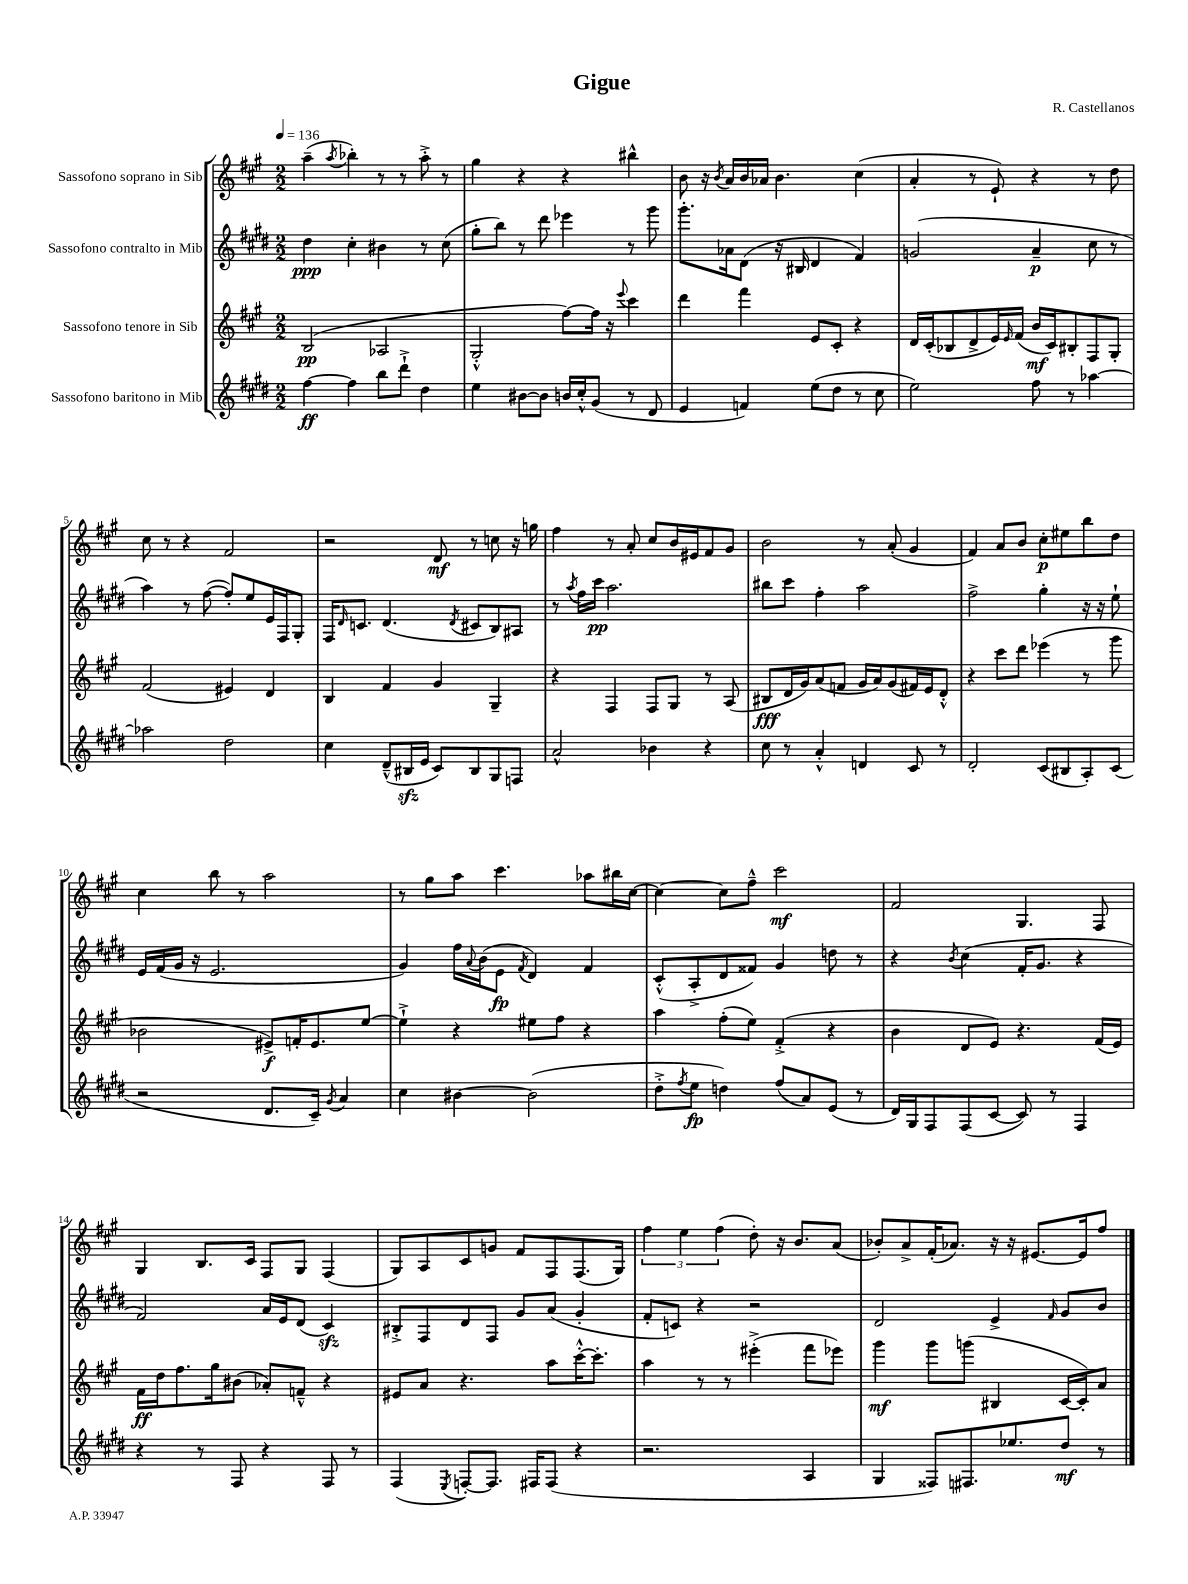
\header { title = "Gigue" composer = "R. Castellanos" }
<<
\new StaffGroup <<
\new Staff = "s0" \with { instrumentName = "Sassofono soprano in Sib" } {
    \clef treble \key a \major \numericTimeSignature \time 2/2 \tempo 4 = 136
    a''4--( \acciaccatura { a''8 } bes''4-.) r8 r8 a''8-.-> r8 |
    gis''4 r4 r4 bis''4-^ |
    b'8 r16 \acciaccatura { b'8 } a'16 b'16 aes'16 b'4. cis''4( |
    a'4-. r8 e'8-!) r4 r8 d''8 |
    cis''8 r8 r4 fis'2 |
    r2 d'8\mf r8 c''8 r16 g''16 |
    fis''4 r8 a'8-. cis''8 b'16 eis'16 fis'8 gis'8 |
    b'2 r8 a'8-.( gis'4 |
    fis'4) a'8 b'8 cis''8-.\p eis''8 b''8 d''8 |
    cis''4 b''8 r8 a''2 |
    r8 gis''8 a''8 cis'''4. aes''8 bis''16 cis''16~ |
    cis''4~ cis''8 fis''8---^ cis'''2\mf |
    fis'2 gis4. fis8 |
    gis4 b8. cis'16 fis8 gis8 fis4( |
    gis8) a8 cis'8 g'8 fis'8 fis8 fis8.( gis16) |
    \tuplet 3/2 { fis''4 e''4 fis''4( } d''8-.) r16 b'8. a'8( |
    bes'8-.) a'8-> fis'16-.( aes'8.) r16 r16 eis'8.~ eis'16 fis''8 \bar "|." |
}
\new Staff = "s1" \with { instrumentName = "Sassofono contralto in Mib" } {
    \clef treble \key e \major \numericTimeSignature \time 2/2
    dis''4\ppp cis''4-. bis'4 r8 cis''8( |
    gis''8-. b''8) r8 dis'''8 ees'''4 r8 gis'''8 |
    gis'''8.-. aes'16 dis'8( r16 bis16 dis'4 fis'4) |
    g'2( a'4--\p cis''8 r8 |
    a''4) r8 fis''8~( fis''8-.) e''8 e'16 fis16 gis8-. |
    fis16 \grace { dis'16 } c'8. dis'4.( \acciaccatura { dis'8 } cis'8 b8) ais8 |
    r8 \acciaccatura { a''8 } fis''16 cis'''16\pp a''2. |
    bis''8 cis'''8 fis''4-. a''2 |
    fis''2-> gis''4-. r16 r16 e''8-! |
    e'16 fis'16( gis'16 r16 e'2. |
    gis'4) fis''16 \appoggiatura { a'8 } b'16( e'8\fp \acciaccatura { fis'8 } dis'4) fis'4 |
    cis'8-.-^( a8-.-> dis'8 fisis'8) gis'4 d''8 r8 |
    r4 \acciaccatura { b'8 } cis''4( fis'16-. gis'8. r4 |
    fis'2) a'16 e'16 dis'8( cis'4\sfz) |
    bis8-.-> fis8 dis'8 fis8 gis'8 a'8( gis'4-. |
    fis'8-. c'8) r4 r2 |
    dis'2 e'4-> \grace { fis'16 } gis'8 b'8 \bar "|." |
}
\new Staff = "s2" \with { instrumentName = "Sassofono tenore in Sib" } {
    \clef treble \key a \major \numericTimeSignature \time 2/2
    b2\pp( aes2 |
    gis2-.-^ fis''8~) fis''16 r16 \appoggiatura { e'''8 } cis'''4 |
    d'''4 fis'''4 e'8 cis'8-. r4 |
    d'16 cis'16-.( bes8 d'8-> e'16) \grace { e'16 } fis'16( b'16\mf cis'16) bis8-. fis8 gis8-. |
    fis'2( eis'4) d'4 |
    b4 fis'4 gis'4 gis4-- |
    r4 fis4 fis8 gis8 r8 a8( |
    bis8\fff d'16 gis'16) a'8( f'8 gis'16 a'16) gis'8( fis'16) e'16 d'8-.-^ |
    r4 cis'''8 d'''8 ees'''4( r8 gis'''8 |
    bes'2 eis'8->\f) f'16-. eis'8. e''8~ |
    e''4-!-> r4 eis''8 fis''8 r4 |
    a''4 fis''8-.( e''8) fis'4-.->( r4 |
    b'4 d'8 e'8) r4. fis'16( e'16) |
    fis'16\ff d''16 fis''8. gis''16 bis'8( aes'8-.) f'8---^ r4 |
    eis'8 a'8 r4. a''8 cis'''16~-.-^ cis'''8.-. |
    a''4 r8 r8 eis'''4-.->( fis'''8 ees'''8) |
    gis'''4\mf gis'''8 g'''8( bis4 cis'16~ cis'16-.) a'8 \bar "|." |
}
\new Staff = "s3" \with { instrumentName = "Sassofono baritono in Mib" } {
    \clef treble \key e \major \numericTimeSignature \time 2/2
    fis''4~\ff fis''4 b''8 dis'''8-!-> dis''4 |
    e''4 bis'8~ bis'8 b'16 cis''16-.-^ gis'8( r8 dis'8 |
    e'4 f'4) e''8( dis''8 r8 cis''8 |
    e''2) fis''8 r8 aes''4~ |
    aes''2 dis''2 |
    cis''4 dis'8---^( bis16\sfz e'16 cis'8) bis8 gis8 f8 |
    a'2-^ bes'4 r4 |
    cis''8 r8 a'4-.-^ d'4 cis'8 r8 |
    dis'2-. cis'8( bis8 a8-.) cis'8( |
    r2 dis'8. cis'16--) \acciaccatura { gis'8 } a'4 |
    cis''4 bis'4~ bis'2( |
    dis''8-.-> \acciaccatura { fis''8 } e''8\fp d''4) fis''8( a'8) e'8( r8 |
    dis'16) gis16 fis8 fis8( cis'8~ cis'8) r8 fis4 |
    r4 r8 fis8 r4 fis8 r8 |
    fis4( \acciaccatura { e8 } f8~-.) f8. fis16 fis8( r4 |
    r2. a4 |
    gis4 fisis8) fis8. ees''8. dis''8\mf r8 \bar "|." |
}
>>
>>
